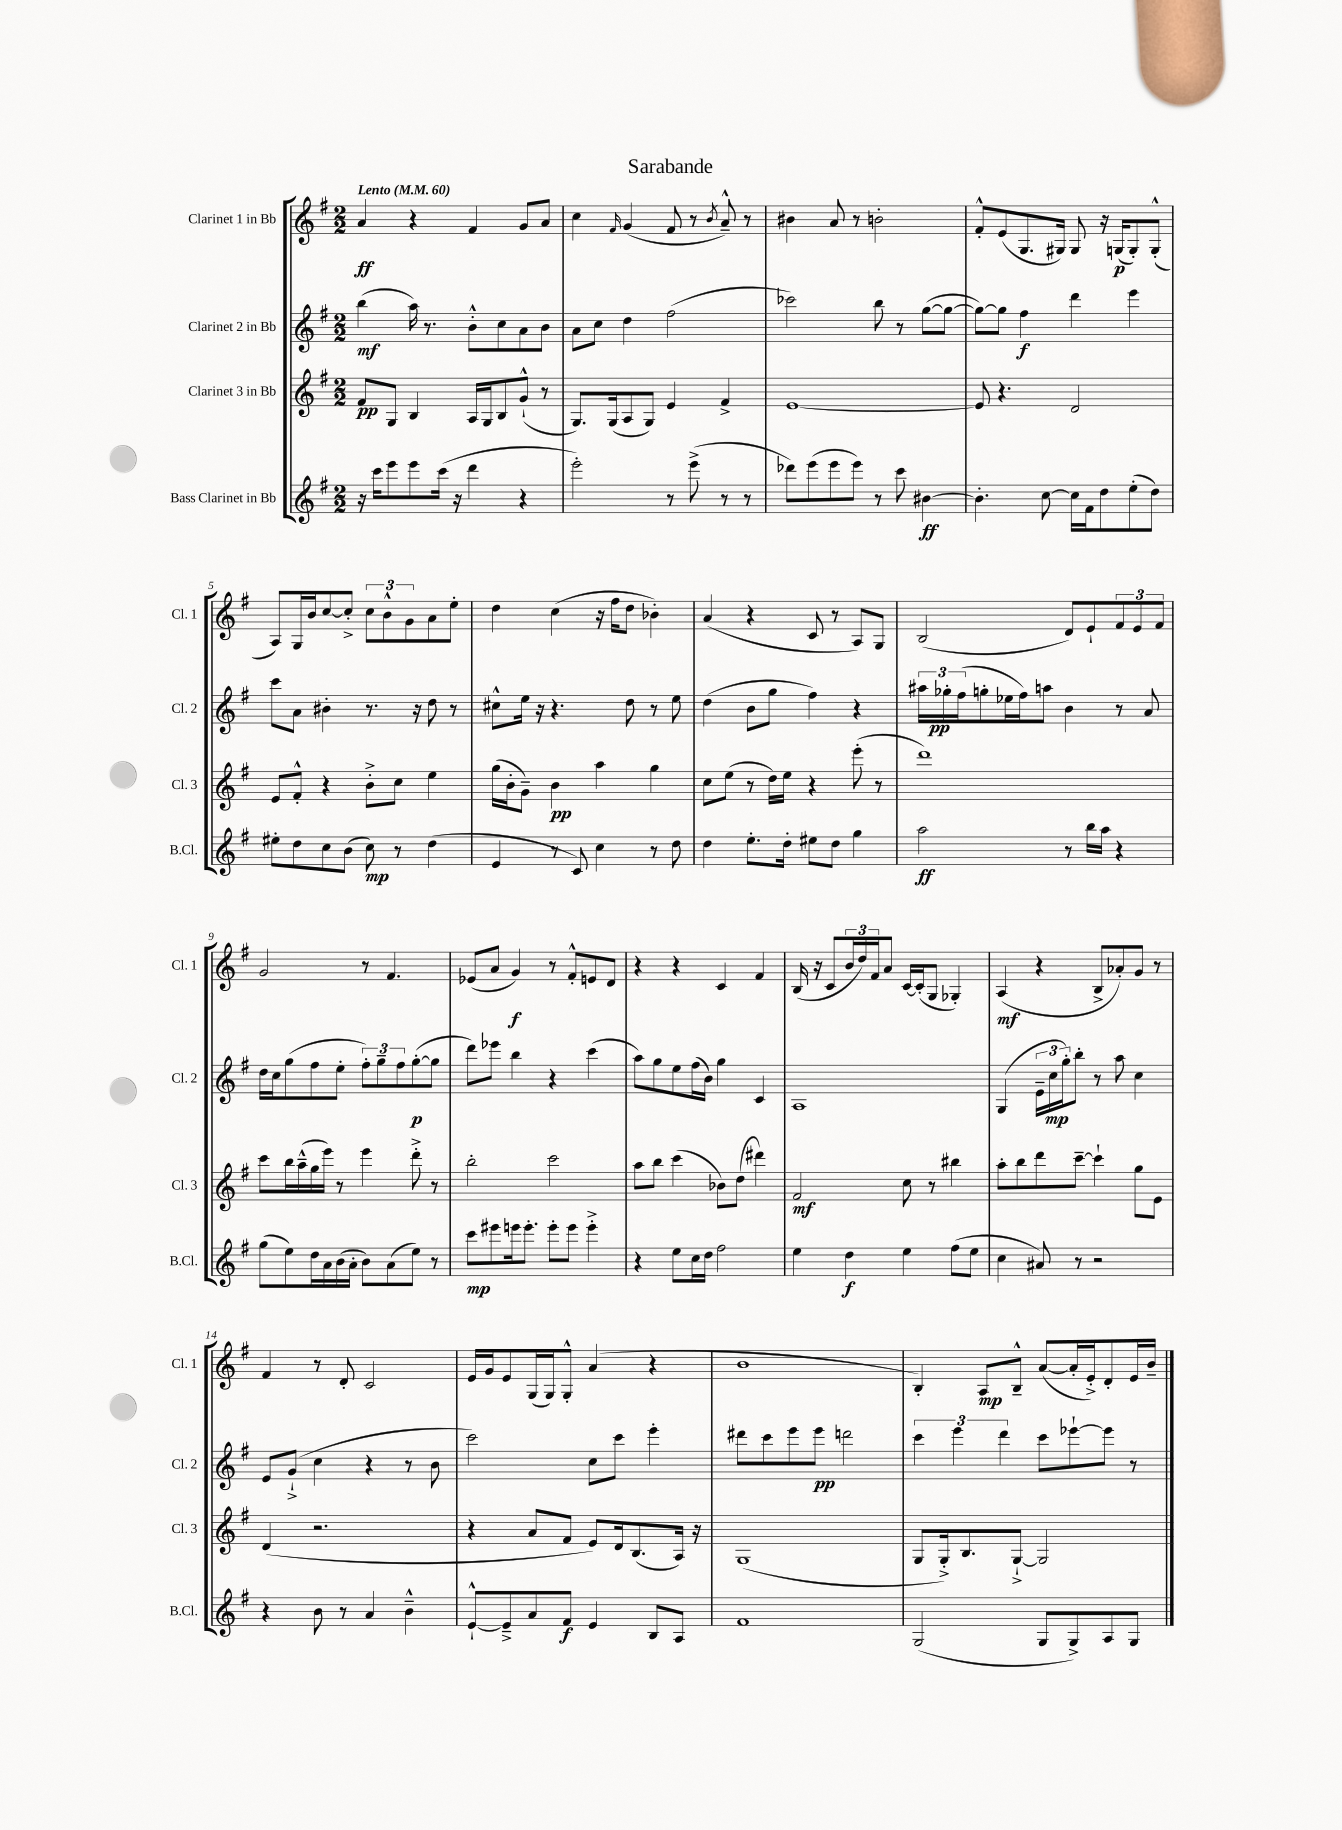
\header { title = "Sarabande" }
<<
\new StaffGroup <<
\new Staff = "s0" \with { instrumentName = "Clarinet 1 in Bb" shortInstrumentName = "Cl. 1" } {
    \clef treble \key g \major \numericTimeSignature \time 2/2 \tempo "Lento" 4 = 60
    a'4\ff r4 fis'4 g'8 a'8 |
    c''4 \grace { fis'16 } g'4( fis'8 r8 \acciaccatura { b'8 } a'8---^) r8 |
    bis'4 a'8 r8 b'2-. |
    fis'8-.-^ e'8( g8. gis16) gis8 r16 g16\p( g8-.) g8-.-^( |
    a8) g16 b'16 c''8~ c''8-.-> \tuplet 3/2 { c''8 b'8-^ g'8 } a'8 e''8-. |
    d''4 c''4( r16 fis''16 d''8 bes'4-.) |
    a'4( r4 c'8 r8 a8) g8 |
    b2( d'8) e'8-! \tuplet 3/2 { fis'8 e'8 fis'8 } |
    g'2 r8 fis'4. |
    ees'8( a'8 g'4\f) r8 fis'8-.-^ e'8 d'8 |
    r4 r4 c'4 fis'4 |
    b16( r16 c'8 \tuplet 3/2 { b'16 d''16) fis'16 } a'8 c'16~ c'16-.( g8 ges4-.) |
    a4\mf( r4 b8-> aes'8-.) g'8 r8 |
    fis'4 r8 d'8-. c'2 |
    e'16 g'16 e'8 g16( g16) g8-.-^ a'4( r4 |
    b'1 |
    b4-.) a8\mp b8---^ a'8~( a'16-. e'16-.->) d'8-. e'16 b'16-- \bar "|." |
}
\new Staff = "s1" \with { instrumentName = "Clarinet 2 in Bb" shortInstrumentName = "Cl. 2" } {
    \clef treble \key g \major \numericTimeSignature \time 2/2
    b''4\mf( a''16) r8. b'8-.-^ c''8 a'8 b'8 |
    a'8 c''8 d''4 fis''2( |
    ces'''2) b''8 r8 g''8~( g''8~ |
    g''8~) g''8 fis''4\f d'''4 e'''4 |
    c'''8 a'8 bis'4-. r8. r16 d''8 r8 |
    cis''8-^ e''16 r16 r4. d''8 r8 e''8 |
    d''4( b'8 g''8 fis''4) r4 |
    \tuplet 3/2 { ais''16 ges''16-.\pp fis''16( } g''8-. ees''16 fis''16) a''8 b'4 r8 a'8 |
    d''16 c''16 g''8( fis''8 e''8-. \tuplet 3/2 { fis''8-.) g''8-- fis''8 } g''8~-.\p( g''8 |
    d'''8) ees'''8 b''4 r4 c'''4( |
    a''8) g''8 e''8 fis''16( b'16) g''4 c'4 |
    a1 |
    g4( \tuplet 3/2 { e'16-- c''16\mp g''16-.) } b''8-. r8 a''8 c''4 |
    e'8 g'8-!->( c''4 r4 r8 b'8 |
    c'''2) c''8 c'''8 e'''4-. |
    dis'''8 c'''8 e'''8 e'''8\pp d'''2 |
    \tuplet 3/2 { c'''4 e'''4 d'''4 } c'''8 ees'''8~-! ees'''8 r8 \bar "|." |
}
\new Staff = "s2" \with { instrumentName = "Clarinet 3 in Bb" shortInstrumentName = "Cl. 3" } {
    \clef treble \key g \major \numericTimeSignature \time 2/2
    fis'8\pp g8 b4 a16 g16 b8 g'8-!-^( r8 |
    g8.) g16( a8 g8) e'4 fis'4-> |
    e'1~ |
    e'8 r4. d'2 |
    e'8 fis'8-.-^ r4 b'8-.-> c''8 e''4 |
    g''16( b'16-. g'8--) b'4\pp a''4 g''4 |
    c''8 e''8( r8 d''16) e''16 r4 e'''8-.( r8 |
    d'''1) |
    c'''8 b''16 a''16---^( g''16 e'''16) r8 e'''4 d'''8-.-> r8 |
    b''2-. c'''2 |
    a''8 b''8 c'''4( bes'8) d''8( dis'''4) |
    fis'2\mf c''8 r8 bis''4 |
    a''8-. b''8 d'''8 c'''8~-- c'''4-! g''8 e'8 |
    d'4( r2. |
    r4 a'8 fis'8 e'8) d'16 b8.( a16) r16 |
    g1( |
    g8 g16-.->) b8. g8~-!-> g2 \bar "|." |
}
\new Staff = "s3" \with { instrumentName = "Bass Clarinet in Bb" shortInstrumentName = "B.Cl." } {
    \clef treble \key g \major \numericTimeSignature \time 2/2
    r16 c'''16 e'''8 e'''8 c'''16( r16 d'''4 r4 |
    e'''2-.) r8 e'''8->( r8 r8 |
    des'''8) e'''8( e'''8 e'''8) r8 c'''8 bis'4~\ff |
    bis'4.-. c''8~ c''16 fis'16 d''8 e''8-.( d''8) |
    eis''8-. d''8 c''8 b'8( c''8\mp) r8 d''4( |
    e'4 r8 c'8) c''4 r8 d''8 |
    d''4 e''8.-. d''16-. eis''8 d''8 g''4 |
    a''2\ff r8 b''16 a''16 r4 |
    g''8( e''8) d''16 a'16 b'16( a'16-. b'8) a'8( e''8) r8 |
    c'''8\mp eis'''8 e'''16 e'''8.-. e'''8-. e'''8 e'''4-.-> |
    r4 e''8 c''16 d''16 fis''2 |
    e''4 d''4\f e''4 fis''8( e''8 |
    c''4 ais'8) r8 r2 |
    r4 b'8 r8 a'4 b'4---^ |
    e'8~-!-^ e'8---> a'8 fis'8\f e'4 b8 a8 |
    fis'1 |
    g2( g8 g8->) a8 g8 \bar "|." |
}
>>
>>
